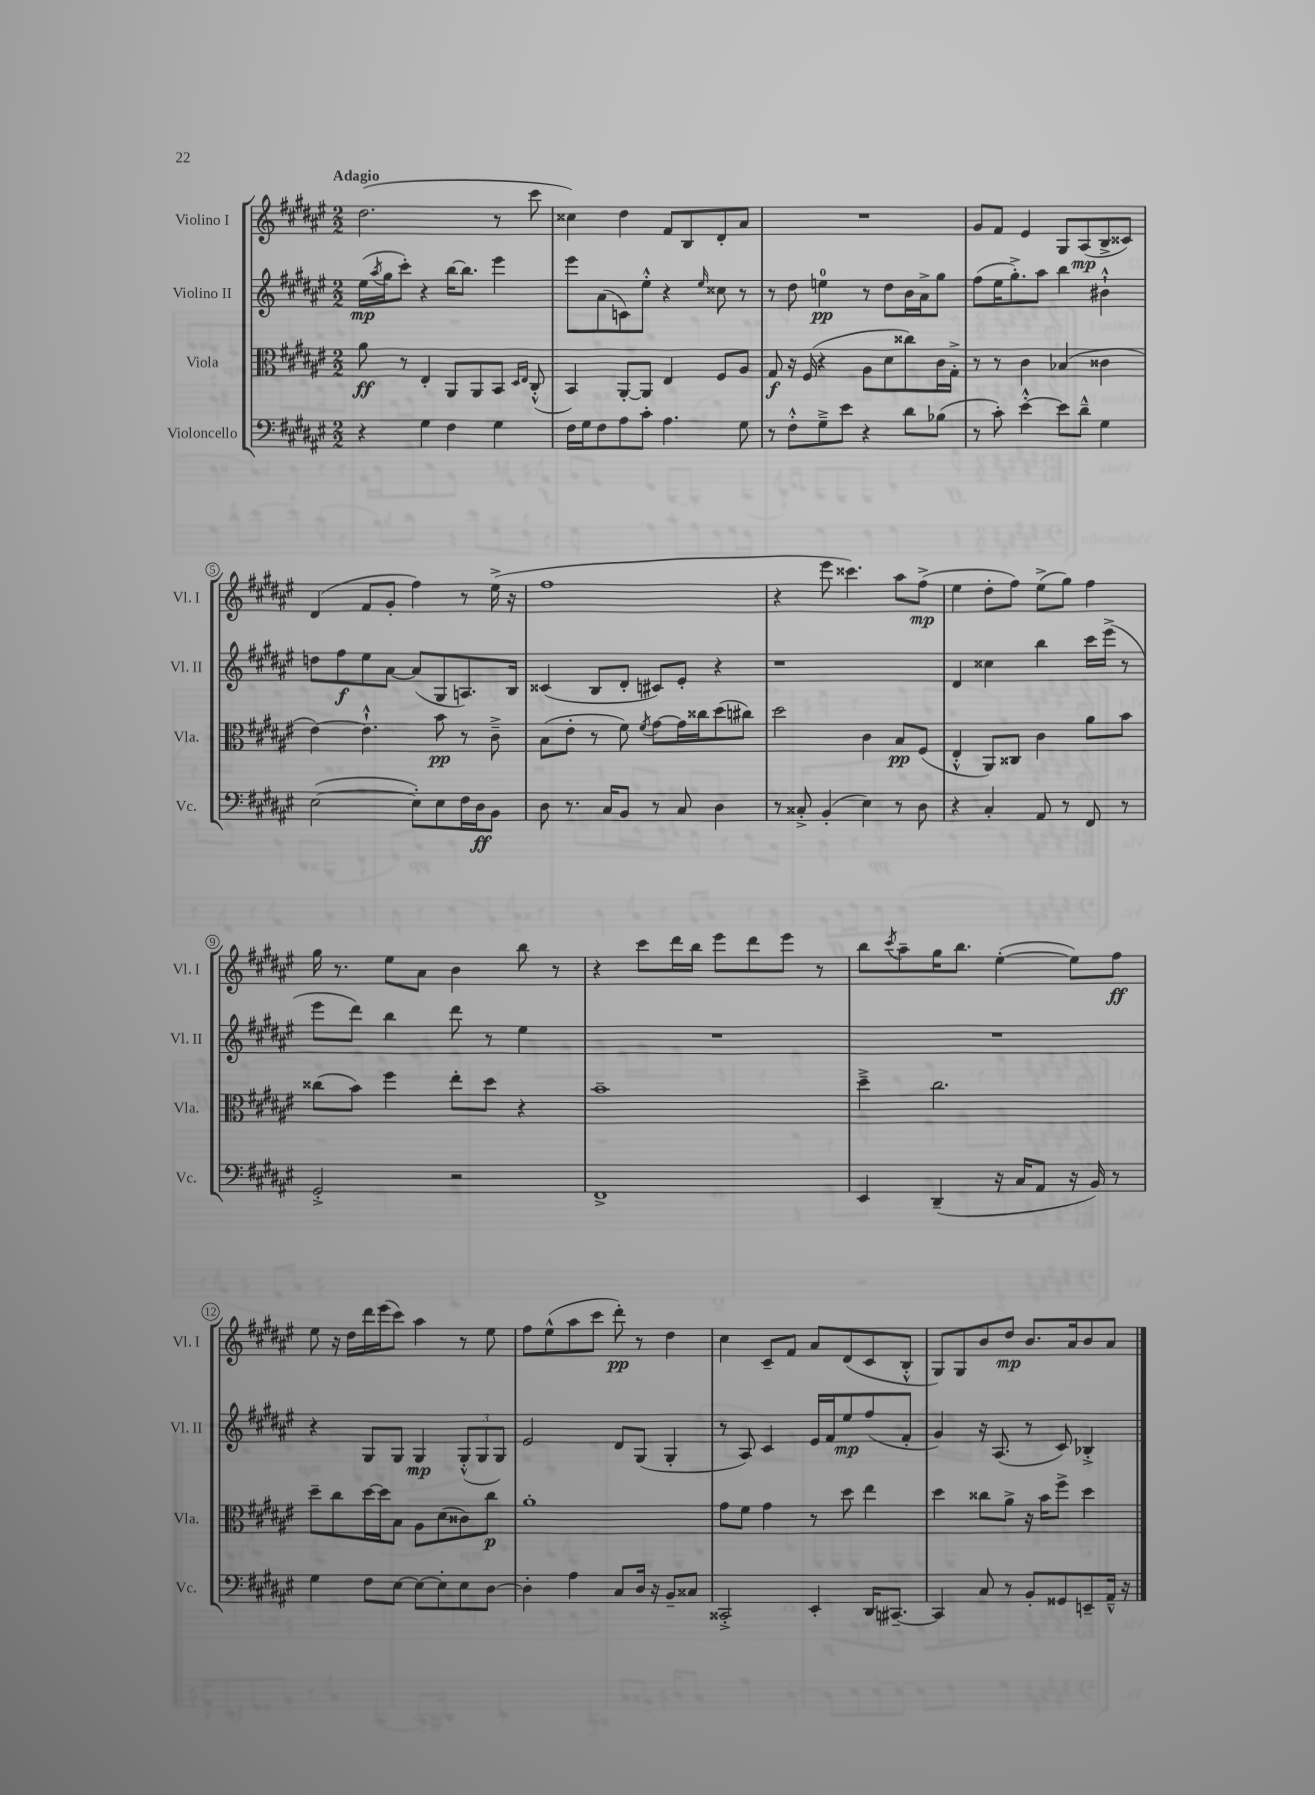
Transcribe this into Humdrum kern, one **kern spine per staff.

**kern	**dynam	**kern	**dynam	**kern	**dynam	**kern	**dynam
*part4	*part4	*part3	*part3	*part2	*part2	*part1	*part1
*staff4	*staff4	*staff3	*staff3	*staff2	*staff2	*staff1	*staff1
*I"Violoncello	*	*I"Viola	*	*I"Violino II	*	*I"Violino I	*
*I'Vc.	*	*I'Vla.	*	*I'Vl. II	*	*I'Vl. I	*
*clefF4	*	*clefC3	*	*clefG2	*	*clefG2	*
*k[f#c#g#d#a#e#]	*	*k[f#c#g#d#a#e#]	*	*k[f#c#g#d#a#e#]	*	*k[f#c#g#d#a#e#]	*
*M2/2	*	*M2/2	*	*M2/2	*	*M2/2	*
=1	=1	=1	=1	=1	=1	=1	=1
!	!	!	!	!	!	!LO:TX:a:B:t=Adagio	!
4r	.	8a#\	ff	(16ee#\LL	mp	(2.dd#\	.
.	.	.	.	8qaa#/	.	.	.
.	.	.	.	16gg#\J	.	.	.
.	.	8r	.	8ccc#'\J)	.	.	.
4G#\	.	4E#'/	.	4r	.	.	.
4F#\	.	8AA#/L	.	[16bb\KL	.	.	.
.	.	.	.	8.bb\J]	.	.	.
.	.	8AA#/	.	.	.	.	.
4G#\	.	8BB/J	.	4eee#\	.	8r	.
.	.	16qqD#/LL	.	.	.	.	.
.	.	16qqE#/JJ	.	.	.	.	.
.	.	(8C#'^^/	.	.	.	8ccc#\	.
=2	=2	=2	=2	=2	=2	=2	=2
16F#\LL	.	4BB/)	.	8eee#\L	.	4cc##X\)	.
16G#\J	.	.	.	.	.	.	.
8F#\	.	.	.	(8a#\	.	.	.
8A#\	.	[8AA#'/L	.	8cn\)	.	4dd#\	.
8c#'\J	.	8AA#/J]	.	8ee#'^^\J	.	.	.
4.A#\	.	4E#/	.	4r	.	8f#/L	.
.	.	.	.	.	.	8B/	.
.	.	.	.	16qqee#/	.	.	.
.	.	8F#/L	.	8cc##X\	.	8d#'/	.
8G#\	.	8A#/J	.	8r	.	8a#/J	.
=3	=3	=3	=3	=3	=3	=3	=3
8r	.	8G#/	f	8r	.	1r	.
8F#'^^\L	.	16r	.	8dd#\	.	.	.
.	.	(16F#/	.	.	.	.	.
8G#~^\	.	4r	.	4een\	pp	.	.
8e#\J	.	.	.	.	.	.	.
4r	.	8A#\L	.	8r	.	.	.
.	.	8d#\	.	8dd#\L	.	.	.
8d#\L	.	8cc##X\)	.	16b\L	.	.	.
.	.	.	.	16a#^\J	.	.	.
(8B-X\J	.	16c#\L	.	8gg#\J	.	.	.
.	.	16G#'^\JJ	.	.	.	.	.
=4	=4	=4	=4	=4	=4	=4	=4
8r	.	8r	.	(8ff#\L	.	8g#/L	.
8c#'\)	.	8r	.	16ee#\K	.	8f#/J	.
.	.	.	.	8.gg#'^\)	.	.	.
[4e#'^^\	.	4c#\	.	.	.	4e#/	.
.	.	.	.	8aa#\J	.	.	.
8e#\L]	.	(4B-X/	.	4bb\	.	8G#/L	.
8d#~^^\J	.	.	.	.	.	(8A#/	mp
4G#\	.	4c##X\	.	4b#X`^^\	.	8B^/	.
.	.	.	.	.	.	8c##X/J)	.
!!LO:LB:g=z
=5	=5	=5	=5	=5	=5	=5	=5
([2E#\	.	[4e#\)	.	8ddn\L	.	(4d#/	.
.	.	.	.	8ff#\	f	.	.
.	.	4.e#`^^\]	.	8ee#\	.	8f#/L	.
.	.	.	.	[8a#\J	.	8g#'/J	.
8E#'\L])	.	.	.	(8a#/L]	.	4ff#\)	.
8E#\	.	8b\	pp	8G#/	.	.	.
16F#\L	.	8r	.	8.An/)	.	8r	.
16D#\J	ff	.	.	.	.	.	.
8BB\J	.	8c#~^\	.	.	.	(16ee#^\	.
.	.	.	.	16B/Jk	.	16r	.
=6	=6	=6	=6	=6	=6	=6	=6
8D#\	.	(8B\L	.	(4c##X/	.	1ff#	.
8.r	.	8e#'\J	.	.	.	.	.
.	.	8r	.	8B/L	.	.	.
16C#/KL	.	.	.	.	.	.	.
8BB/J	.	8f#\)	.	8d#'/J	.	.	.
.	.	8qf#/	.	.	.	.	.
8r	.	[8g#\L	.	8c#X/L)	.	.	.
8C#/	.	16g#\L]	.	8e#'/J	.	.	.
.	.	16cc##X\J	.	.	.	.	.
4D#\	.	(8dd#\	.	4r	.	.	.
.	.	8cc#X\J)	.	.	.	.	.
=7	=7	=7	=7	=7	=7	=7	=7
8r	.	2dd#\	.	1r	.	4r	.
8C##X'^/	.	.	.	.	.	.	.
(4BB'/	.	.	.	.	.	8eee#\	.
.	.	.	.	.	.	4.ccc##X\)	.
4E#\)	.	4c#\	.	.	.	.	.
8r	.	8B/L	pp	.	.	8aa#\L	.
8D#\	.	(8F#/J	.	.	.	(8ff#^\J	mp
=8	=8	=8	=8	=8	=8	=8	=8
4r	.	4E#'^^/	.	4d#/	.	4ee#\	.
4C#'/	.	8AA#/L)	.	4cc##X\	.	8dd#'\L	.
.	.	8C##X/J	.	.	.	8ff#\J)	.
8AA#/	.	4c#\	.	4bb\	.	(8ee#^\L	.
8r	.	.	.	.	.	8gg#\J)	.
8FF#/	.	8a#\L	.	16ccc#\LL	.	4ff#\	.
.	.	.	.	(16eee#^\JJ	.	.	.
8r	.	8b\J	.	8r	.	.	.
!!LO:LB:g=z
=9	=9	=9	=9	=9	=9	=9	=9
2GG#'^/	.	(8cc##X\L	.	8eee#\L	.	16gg#\	.
.	.	.	.	.	.	8.r	.
.	.	8b\J)	.	8ddd#\J)	.	.	.
.	.	4ff#\	.	4bb\	.	8ee#\L	.
.	.	.	.	.	.	8a#\J	.
2r	.	8ee#'\L	.	8ddd#\	.	4b\	.
.	.	8dd#\J	.	8r	.	.	.
.	.	4r	.	4ee#\	.	8bb\	.
.	.	.	.	.	.	8r	.
=10	=10	=10	=10	=10	=10	=10	=10
1FF#^	.	1b~	.	1r	.	4r	.
.	.	.	.	.	.	8ccc#\L	.
.	.	.	.	.	.	16ddd#\L	.
.	.	.	.	.	.	16bb\JJ	.
.	.	.	.	.	.	8eee#\L	.
.	.	.	.	.	.	8ddd#\	.
.	.	.	.	.	.	8eee#\J	.
.	.	.	.	.	.	8r	.
=11	=11	=11	=11	=11	=11	=11	=11
4EE#/	.	4dd#~^\	.	1r	.	8bb\L	.
.	.	.	.	.	.	8qccc#/	.
.	.	.	.	.	.	8aa#~\	.
(4DD#~/	.	2.cc#\	.	.	.	16gg#\K	.
.	.	.	.	.	.	8.bb\J	.
16r	.	.	.	.	.	([4ee#'\	.
16C#/KL	.	.	.	.	.	.	.
8AA#/J	.	.	.	.	.	.	.
16r	.	.	.	.	.	8ee#\L])	.
16BB/)	.	.	.	.	.	.	.
8r	.	.	.	.	.	8ff#\J	ff
!!LO:LB:g=z
=12	=12	=12	=12	=12	=12	=12	=12
4G#\	.	8dd#~\L	.	4r	.	8ee#\	.
.	.	8cc#\	.	.	.	16r	.
.	.	.	.	.	.	16dd#\LL	.
8F#\L	.	[16dd#\L	.	8G#/L	.	16ddd#\	.
.	.	16dd#\J]	.	.	.	(16eee#\J	.
[8E#\J	.	8B\J	.	8G#/J	.	8ccc#\J)	.
8E#\L_	.	8A#\L	.	4G#/	mp	4aa#\	.
8E#'\]	.	(8d#\	.	.	.	.	.
8E#\	.	8c##X\)	.	(12G#'^^/L	.	8r	.
.	.	.	.	12G#/	.	.	.
[8D#\J	.	8cc#\J	p	.	.	8ee#\	.
.	.	.	.	12G#/J)	.	.	.
=13	=13	=13	=13	=13	=13	=13	=13
4D#'\]	.	1a#'	.	2e#/	.	8ff#\L	.
.	.	.	.	.	.	(8ee#^^\	.
4A#\	.	.	.	.	.	8aa#\	.
.	.	.	.	.	.	8ccc#\J	.
8C#/L	.	.	.	8d#/L	.	8ddd#'\)	pp
16D#/Jk	.	.	.	(8G#/J	.	8r	.
16r	.	.	.	.	.	.	.
8BB~/L	.	.	.	4G#'/	.	4dd#\	.
8C##X/J	.	.	.	.	.	.	.
=14	=14	=14	=14	=14	=14	=14	=14
2CC##X'^/	.	8g#\L	.	8r	.	4cc#\	.
.	.	8f#\J	.	8A#/)	.	.	.
.	.	4g#\	.	4c#/	.	8c#~/L	.
.	.	.	.	.	.	8f#/J	.
4EE#'/	.	8r	.	16e#/LL	.	8a#/L	.
.	.	.	.	16f#/J	.	.	.
.	.	8dd#\	.	8ee#/	mp	(8d#/	.
16DD#/KL	.	4ee#\	.	(8ff#/	.	8c#/	.
[8.CC#X~/J	.	.	.	.	.	.	.
.	.	.	.	8f#'/J	.	8B'^^/J	.
=15	=15	=15	=15	=15	=15	=15	=15
4CC#/]	.	4dd#\	.	4g#/)	.	8G#/L)	.
.	.	.	.	.	.	8G#/	.
8C#/	.	8cc##X\L	.	16r	.	8b/	.
.	.	.	.	(8.A#/	.	.	.
8r	.	8a#^\J	.	.	.	8dd#/J	mp
8BB'/L	.	16r	.	8r	.	8.b/L	.
.	.	16b\KL	.	.	.	.	.
8GG##X/	.	8ff#^\J	.	8c#/)	.	.	.
.	.	.	.	.	.	16a#/k	.
8EEn~/	.	4dd#\	.	4B-X'^/	.	8b/	.
16AA#~^^/Jk	.	.	.	.	.	8a#/J	.
16r	.	.	.	.	.	.	.
==	==	==	==	==	==	==	==
*-	*-	*-	*-	*-	*-	*-	*-
